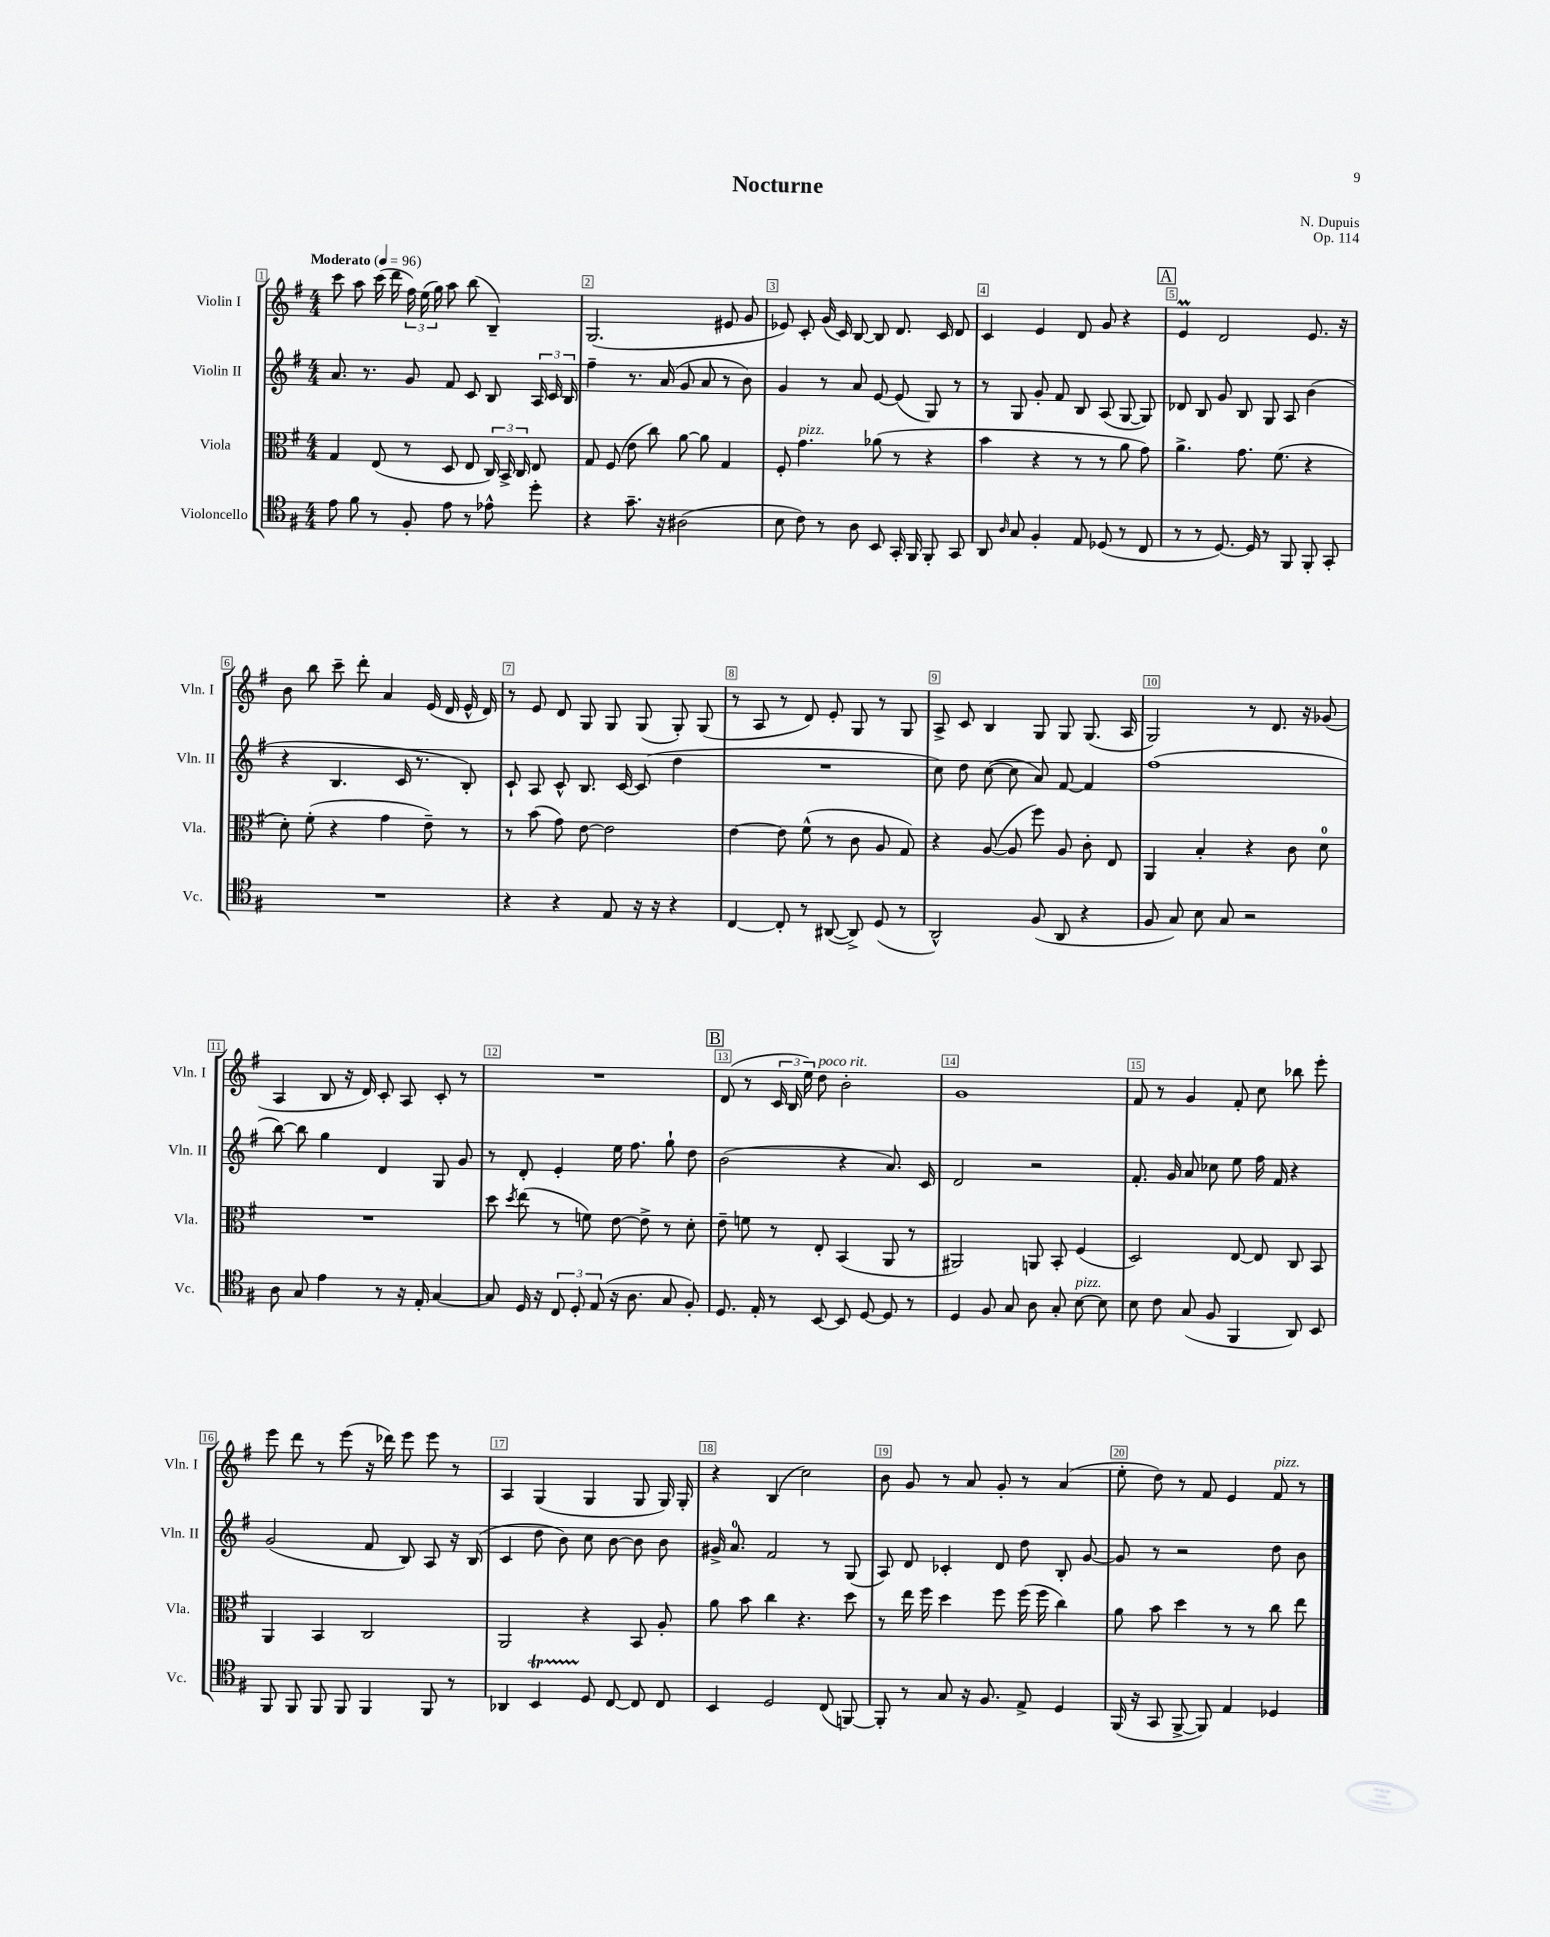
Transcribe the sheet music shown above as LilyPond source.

\header { title = "Nocturne" composer = "N. Dupuis" opus = "Op. 114" }
<<
\new StaffGroup <<
\new Staff = "s0" \with { instrumentName = "Violin I" shortInstrumentName = "Vln. I" } {
    \clef treble \key g \major \numericTimeSignature \time 4/4 \tempo "Moderato" 4 = 96
    \autoBeamOff c'''8 a''8 c'''16( d'''16 \tuplet 3/2 { fis''16) e''16( g''16) } a''8 b''8( b4--) |
    g2.( eis'8 g'8 |
    ees'8) c'8-. g'16( c'16) b8~ b8 d'8. c'16 d'8 |
    c'4 e'4 d'8 g'8 r4 |
    \mark \markup { \box "A" } e'4\prall d'2 e'8. r16 |
    b'8 b''8 c'''8-- d'''8-. a'4 e'16( d'16 e'16-^ d'16) |
    r8 e'8 d'8 g8 g8 g8( g8-.) g8( |
    r8 a8 r8 d'8) e'8-. g8 r8 g8 |
    a8-> c'8 b4 g8 g8 g8.( a16 |
    g2) r8 d'8. r16 ges'8( |
    a4 b8 r16 d'16) c'8-. a8 c'8-. r8 |
    R1 |
    \mark \markup { \box "B" } d'8( r8 \tuplet 3/2 { c'16 b16 e''16) } d''8^\markup { \italic "poco rit." } b'2-. |
    g'1 |
    fis'8 r8 g'4 fis'8-. c''8 bes''8 e'''8-. |
    e'''8 d'''8 r8 e'''8( r16 des'''16) e'''8 e'''8 r8 |
    a4 g4( g4 g8 g16) g16-. |
    r4 b4( c''2) |
    b'8 g'8 r8 a'8 g'8-. r8 a'4( |
    e''8-. d''8) r8 fis'8 e'4 fis'8^\markup { \italic "pizz." } r8 \bar "|." |
}
\new Staff = "s1" \with { instrumentName = "Violin II" shortInstrumentName = "Vln. II" } {
    \clef treble \key g \major \numericTimeSignature \time 4/4
    \autoBeamOff a'8. r8. g'8 fis'8 c'8 b8 \tuplet 3/2 { a16 c'16 b16 } |
    fis''4-- r8. a'16( g'8 a'8 r8 b'8) |
    g'4 r8 a'8 e'8~ e'8( g8) r8 |
    r8 g8 g'8-. fis'8 b8 a8( g8~ g8) |
    \mark \markup { \box "A" } des'8 b8 g'8 b8 g8 a8 b'4( |
    r4 b4. c'16 r8. b8-.) |
    c'8-! a8 c'8-^ b8. c'16~ c'8( d''4 |
    R1 |
    c''8) d''8 c''8~( c''8 a'8) fis'8~ fis'4 |
    fis''1( |
    b''8~) b''8 g''4 d'4 g8 g'8 |
    r8 d'8-. e'4-. e''16 fis''8. g''8-! d''8 |
    \mark \markup { \box "B" } b'2( r4 a'8.) c'16 |
    d'2 r2 |
    fis'8.-. g'16 a'8 ces''8 e''8 fis''16 fis'16 r4 |
    g'2( fis'8 b8) a8 r16 b16( |
    c'4 d''8 b'8) c''8 b'8~ b'8 b'8 |
    gis'16-> a'8.-0 fis'2 r8 g8( |
    a8) d'8 ces'4-. d'8 d''8 b8-. g'8~ |
    g'8 r8 r2 d''8 b'8 \bar "|." |
}
\new Staff = "s2" \with { instrumentName = "Viola" shortInstrumentName = "Vla." } {
    \clef alto \key g \major \numericTimeSignature \time 4/4
    \autoBeamOff g4 e8( r8 d8 e8 \tuplet 3/2 { c16) b,16-> c16 } e8 |
    g8 fis8( e'8 c''8) a'8~ a'8 g4 |
    fis8-. g'4.^\markup { \italic "pizz." } aes'8( r8 r4 |
    b'4 r4 r8 r8 a'8 g'8) |
    \mark \markup { \box "A" } a'4.-> g'8. fis'8.( r4 |
    d'8-.) fis'8-.( r4 g'4 e'8--) r8 |
    r8 b'8( g'8) e'8~ e'2 |
    e'4~ e'8 fis'8-^( r8 c'8 a8 g8) |
    r4 a8~( a8 fis''8) a8 c'8-. e8 |
    a,4 b4-. r4 c'8 d'8-0 |
    R1 |
    d''8 \acciaccatura { d''8 } e''8( r8 f'8) e'8~ e'8-> r8 d'8-. |
    \mark \markup { \box "B" } e'8-- f'8 r8 e8-. b,4( a,8 r8 |
    ais,2) a,8 b,8-. fis4( |
    d2) e8~ e8 c8 b,8 |
    a,4 b,4 c2 |
    a,2 r4 b,8 a8-. |
    a'8 b'8 c''4 r4. d''8 |
    r8 e''16 fis''16 d''4 fis''8 fis''16( fis''16 c''4) |
    a'8 b'8 d''4 r8 r8 c''8 e''8 \bar "|." |
}
\new Staff = "s3" \with { instrumentName = "Violoncello" shortInstrumentName = "Vc." } {
    \clef tenor \key g \major \numericTimeSignature \time 4/4
    \autoBeamOff e'8 fis'8 r8 fis8-. e'8 r8 ees'8-^ d''8-. |
    r4 g'8.-- r16 ais2( |
    b8 c'8) r8 a8 b,8 g,16-. fis,16 fis,8-. g,8 |
    a,8 \grace { a16 } g8 fis4-. e8 des8( r8 c8 |
    \mark \markup { \box "A" } r8 r8 d8.~) d16 r8 fis,8 fis,8-. g,8-. |
    R1 |
    r4 r4 e8 r16 r16 r4 |
    c4~ c8-. r8 ais,8~( ais,8->) d8( r8 |
    a,2-^) fis8( a,8 r4 |
    fis8 g8) b8 g8 r2 |
    a8 g8 e'4 r8 r16 e16-. g4~ |
    g8 d16 r16 \tuplet 3/2 { c8 d8-. e8( } r16 a8. g8 fis8-.) |
    \mark \markup { \box "B" } d8. e16-. r8 b,8~ b,8 d8~ d8 r8 |
    d4 fis8 g8 a8 g8-. b8~^\markup { \italic "pizz." } b8 |
    b8 c'8 g8( fis8 fis,4 a,8) b,8 |
    fis,8 fis,8 fis,8 fis,8 fis,4 fis,8 r8 |
    aes,4 b,4\startTrillSpan d8\stopTrillSpan c8~ c8 c8 |
    b,4 d2 c8( f,8~) |
    f,8-. r8 g8 r16 fis8. e8-> d4 |
    fis,16( r16 g,8 fis,8~-> fis,8) e4 des4 \bar "|." |
}
>>
>>
\layout { \context { \Score \override BarNumber.break-visibility = ##(#f #t #t) barNumberVisibility = #all-bar-numbers-visible \override BarNumber.stencil = #(make-stencil-boxer 0.1 0.3 ly:text-interface::print) } }
